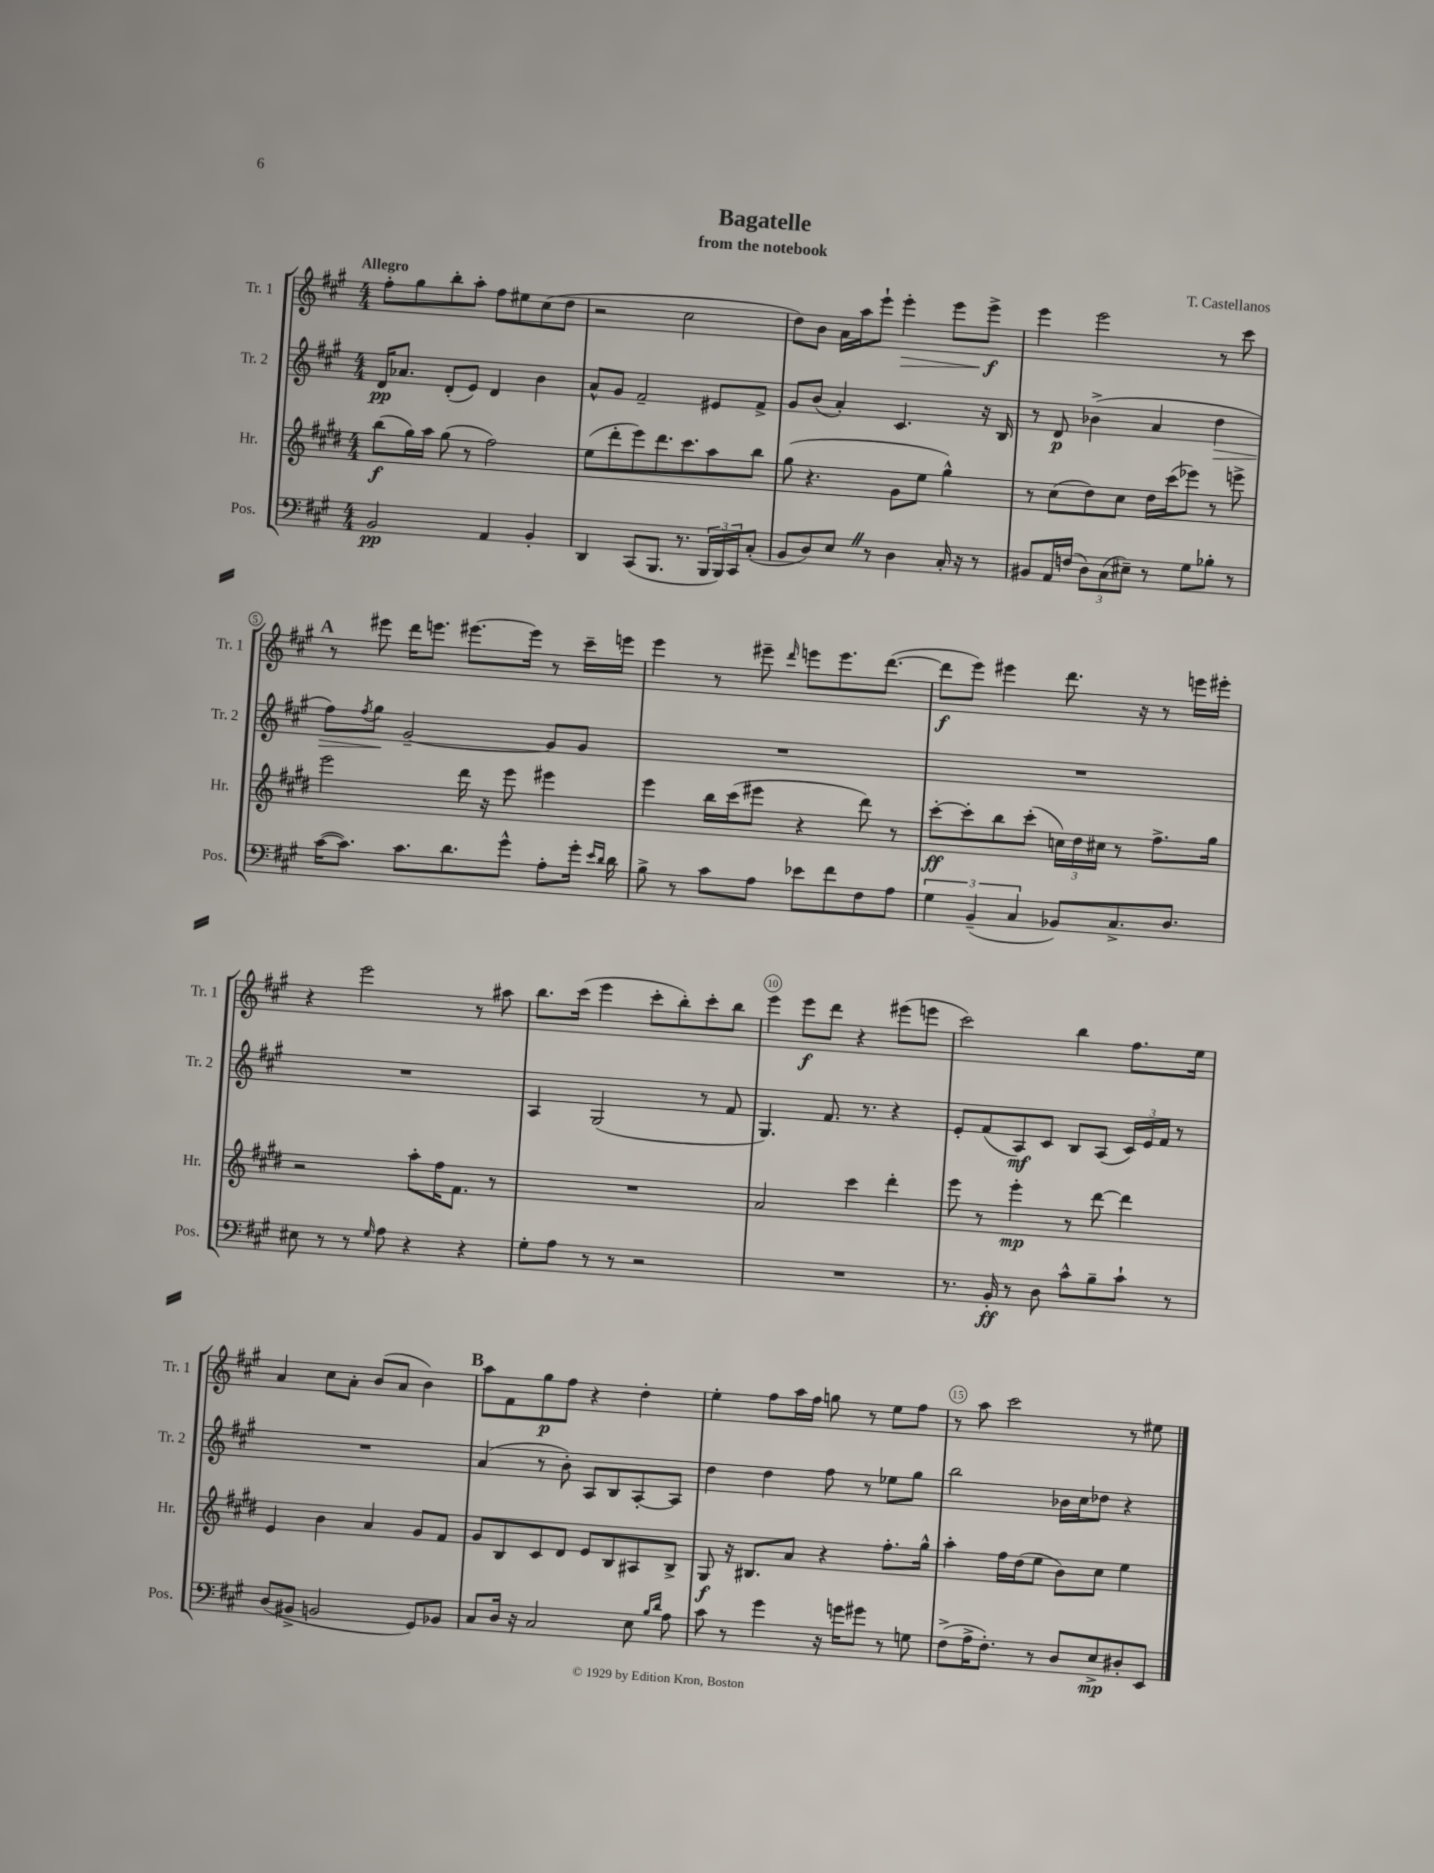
\header { title = "Bagatelle" composer = "T. Castellanos" subtitle = "from the notebook" }
<<
\new StaffGroup <<
\new Staff = "s0" \with { instrumentName = "Tr. 1" shortInstrumentName = "Tr. 1" } {
    \clef treble \key a \major \numericTimeSignature \time 4/4 \tempo "Allegro"
    fis''8-. gis''8 b''8-. a''8-. fis''8 eis''8 cis''8( d''8 |
    r2 cis''2 |
    d''8) b'8 a'16 a''16 e'''8-! e'''4-.\> e'''8 e'''8->\f\! |
    e'''4 e'''2 r8 cis'''8 |
    \mark \markup { \bold "A" } r8 eis'''8 d'''16 e'''8. eis'''8.~ eis'''16 r8 cis'''16-- e'''16 |
    e'''4 r8 eis'''8-- \grace { d'''16 } e'''8 e'''8. d'''8.~( |
    d'''8\f e'''8) eis'''4 d'''8. r16 r8 e'''16 eis'''16-. |
    r4 e'''2 r8 ais''8 |
    b''8. cis'''16( e'''4 cis'''8-. b''8-.) cis'''8-. b''8 |
    e'''4 e'''8\f d'''8 r4 eis'''8( e'''8 |
    cis'''2) b''4 fis''8. e''16 |
    a'4 cis''8 a'8-. b'8( a'8 b'4) |
    \mark \markup { \bold "B" } a''8 fis'8 gis''8\p fis''8 r4 d''4-. |
    e''4-. fis''8 a''16 fis''16 g''8 r8 e''8 fis''8 |
    r8 a''8 cis'''2 r8 eis''8 \bar "|." |
}
\new Staff = "s1" \with { instrumentName = "Tr. 2" shortInstrumentName = "Tr. 2" } {
    \clef treble \key a \major \numericTimeSignature \time 4/4
    d'16\pp aes'8. d'8-.( e'8) d'4 b'4 |
    a'8-^ gis'8 fis'2-- eis'8 fis'8-> |
    gis'8 b'8( a'4-.) cis'4. r16 b16 |
    r8 d'8\p bes'4->( a'4 d''4\> |
    \mark \markup { \bold "A" } fis''8) \acciaccatura { fis''8 } gis''8\! gis'2~-- gis'8 gis'8 |
    R1 |
    R1 |
    R1 |
    a4 gis2( r8 fis'8 |
    gis4.) fis'8. r8. r4 |
    e'8-. fis'8( a8\mf) cis'8 b8 a8( \tuplet 3/2 { cis'16) e'16 fis'16 } r8 |
    R1 |
    \mark \markup { \bold "B" } a'4( r8 b'8-.) a8 b8 a8~-. a8 |
    d''4 d''4 fis''8 r8 ees''8 gis''8 |
    b''2 bes'16 cis''16 des''8 r4 \bar "|." |
}
\new Staff = "s2" \with { instrumentName = "Hr." shortInstrumentName = "Hr." } {
    \clef treble \key e \major \numericTimeSignature \time 4/4
    b''8\f( gis''16) a''16 gis''8( r8 fis''2) |
    e''8( dis'''8-. e'''8) dis'''8. cis'''8. a''8 b''8 |
    gis''8( r4. gis'8 e''8 gis''4-^) |
    r8 cis''8( dis''8) cis''8 dis''16 cis'''16( ees'''8) r8 e'''8-> |
    \mark \markup { \bold "A" } e'''2 dis'''16 r16 e'''8 eis'''4 |
    e'''4 b''16 cis'''16( eis'''8 r4 dis'''8) r8 |
    cis'''8~-.\ff cis'''8-. b''8 cis'''8-.( \tuplet 3/2 { c''16) dis''16 cis''16 } r8 fis''8.-> gis''16 |
    r2 a''8-. fis''16 fis'8. r8 |
    R1 |
    a'2 cis'''4 dis'''4-. |
    e'''8 r8 e'''4-.\mp r8 dis'''8~ dis'''4 |
    e'4 b'4 a'4 gis'8 fis'8 |
    \mark \markup { \bold "B" } gis'8 b8 cis'8 dis'8 e'8 b8 ais8 b8-> |
    gis8\f r16 bis8. a'8 r4 fis''8.-. gis''16-^ |
    a''4-. fis''16 dis''16( e''8 b'8) cis''8 e''4 \bar "|." |
}
\new Staff = "s3" \with { instrumentName = "Pos." shortInstrumentName = "Pos." } {
    \clef bass \key a \major \numericTimeSignature \time 4/4
    b,2\pp a,4 b,4-. |
    d,4 cis,8( b,,8. r8. \tuplet 3/2 { b,,16 b,,16) cis,16 } cis8-.( |
    b,8 d8) e8 \once \override BreathingSign.text = \markup { \musicglyph "scripts.caesura.straight" } \breathe r8 d4 cis16-. r16 r8 |
    bis,8 a,16 f16( \tuplet 3/2 { d8) cis8( eis8--) } r8 gis8 bes8-. r8 |
    \mark \markup { \bold "A" } cis'16~( cis'8.) cis'8. d'8. gis'8-^ a8-. gis'16-. \grace { e'16 d'16 } d'16 |
    b8-> r8 cis'8 a8 ees'8 fis'8 fis8 a8 |
    \tuplet 3/2 { gis4 b,4--( cis4 } bes,8) cis8.-> d8. |
    eis8 r8 r8 \grace { gis16 } a8 r4 r4 |
    gis8-. a8 r8 r8 r2 |
    R1 |
    r8. b,16-.\ff r8 d8 cis'8-^ b8-- cis'8-! r8 |
    d8( bis,8-> b,2 gis,8) bes,8 |
    \mark \markup { \bold "B" } cis8 d16 r16 cis2 e8 \grace { b16 d'16 } a8 |
    cis'8 r8 gis'4 r16 g'16 gis'8 r8 g8 |
    fis8->( a16-> fis8.-.) r8 d8 e8->\mp dis8-. e,8 \bar "|." |
}
>>
>>
\layout { \context { \Score \override BarNumber.break-visibility = ##(#f #t #t) barNumberVisibility = #(every-nth-bar-number-visible 5) \override BarNumber.stencil = #(make-stencil-circler 0.1 0.3 ly:text-interface::print) } }
